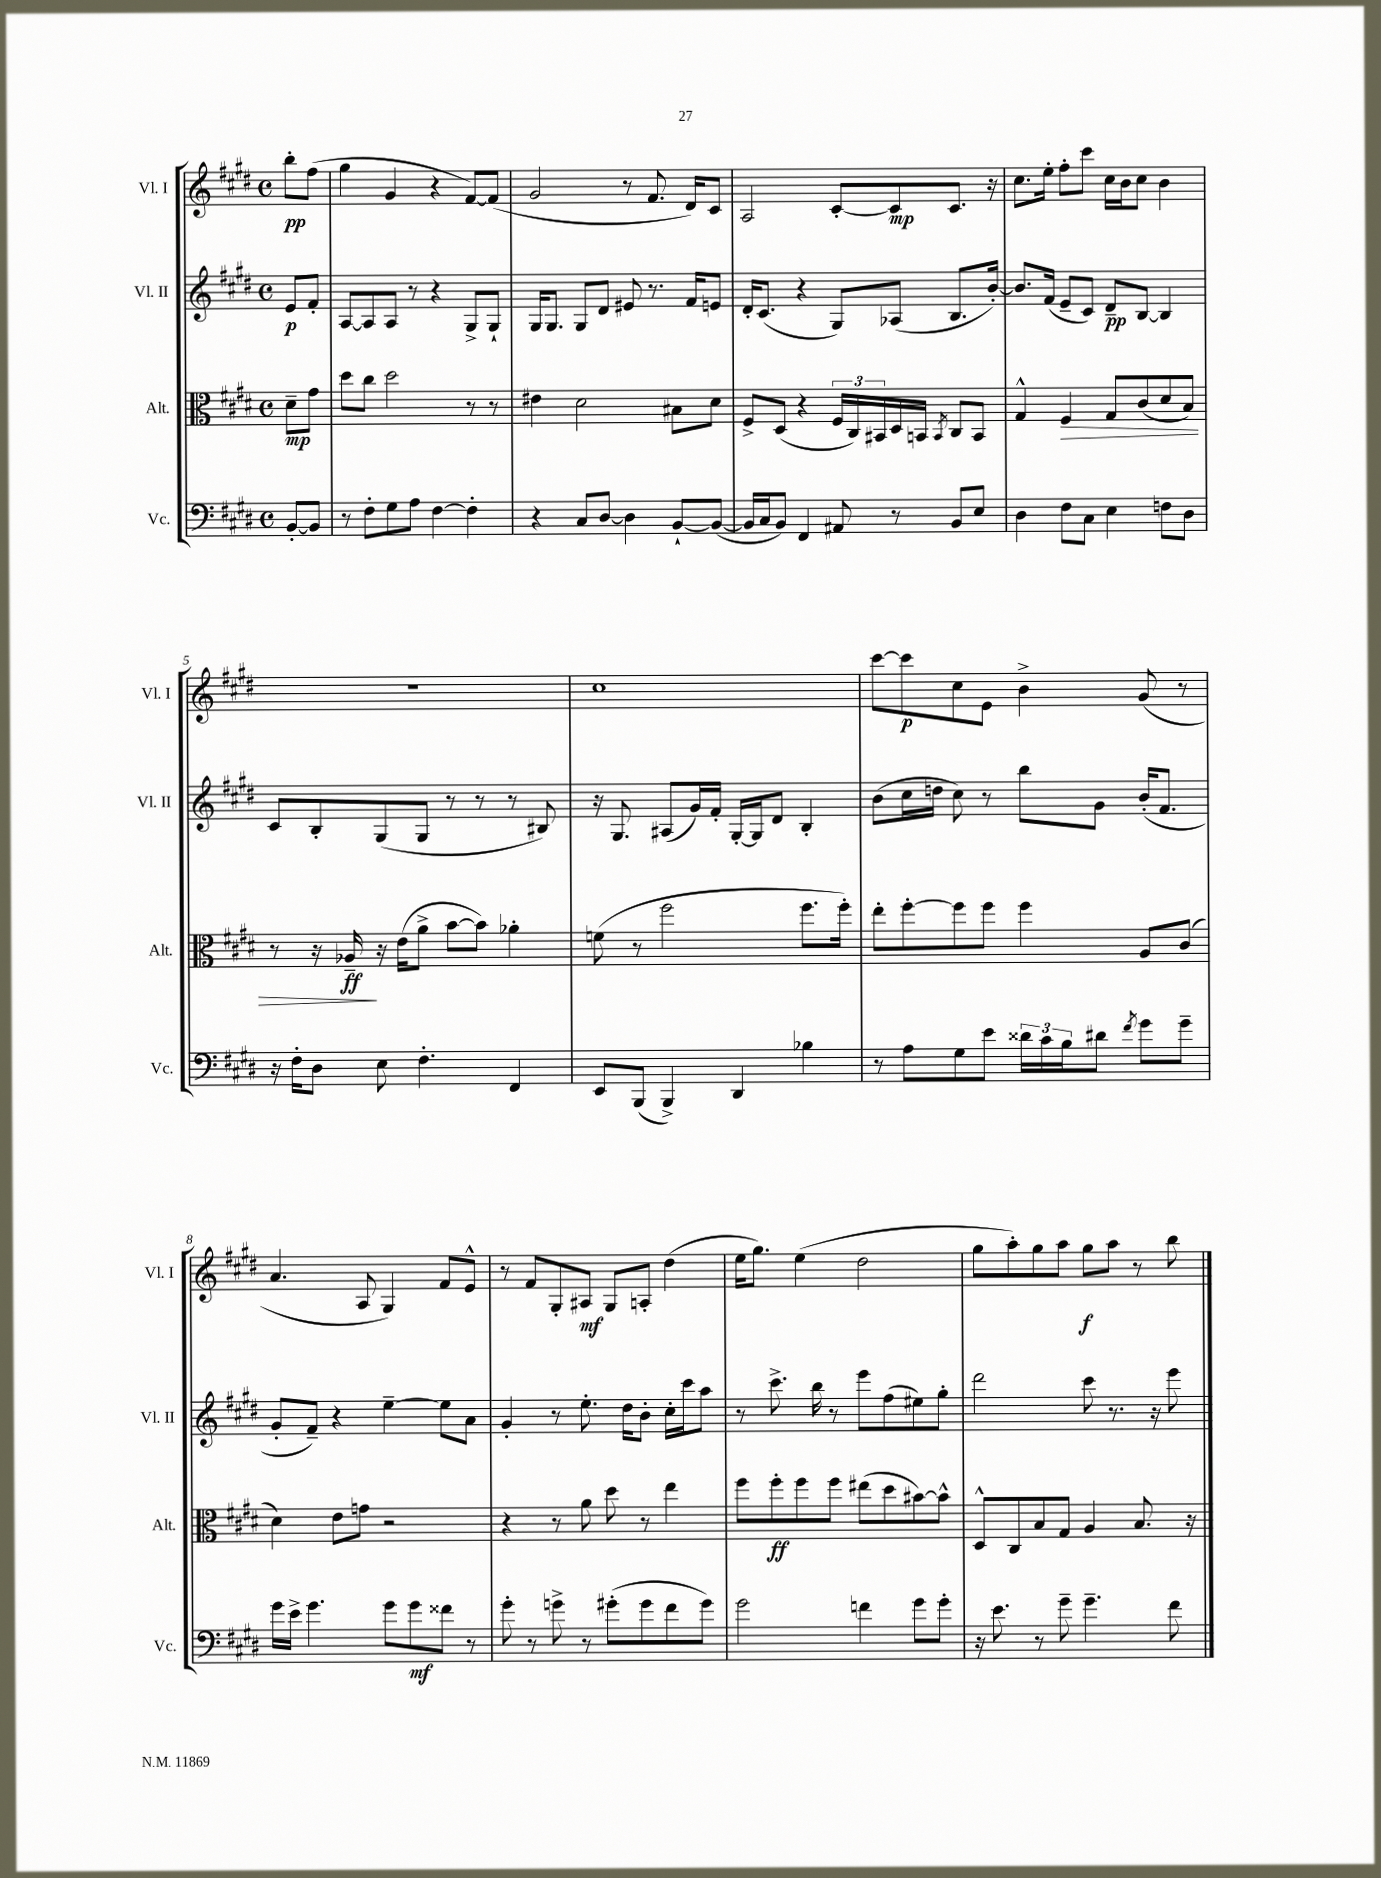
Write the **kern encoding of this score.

**kern	**kern	**kern	**kern
*staff4	*staff3	*staff2	*staff1
*clefF4	*clefC3	*clefG2	*clefG2
*k[f#c#g#d#]	*k[f#c#g#d#]	*k[f#c#g#d#]	*k[f#c#g#d#]
*M4/4	*M4/4	*M4/4	*M4/4
*met(c)	*met(c)	*met(c)	*met(c)
[8BB'	8d#~	8e	8bb'
8BB]	8g#	8f#'	(8ff#
=	=	=	=
8r	8dd#	[8A	4gg#
8F#'	8cc#	8A]	.
8G#	2dd#	8A	4g#
8A	.	8r	.
[4F#	.	4r	4r
4F#']	8r	8G#^	[8f#)
.	8r	8G#`	(8f#]
=	=	=	=
4r	4e#	16G#	2g#
.	.	8.G#	.
8C#	2d#	8G#	.
[8D#	.	8d#	.
4D#]	.	8e#	8r
.	.	8.r	8.f#
[8BB`	8B#	.	.
.	.	16f#	16d#)
(8BB_	8d#	8e	8c#
=	=	=	=
16BB]	8F#^	16d#'	2A
16C#	.	(8.c#	.
8BB)	(8D#	.	.
4FF#	4r	4r	.
8AA#	24F#	8G#)	[8c#'
.	24C#)	.	.
.	24BB#	.	.
8r	16D#	(8A-	8c#]
.	16BB	.	.
.	8qBB	.	.
8BB	8C#	8.B	8.c#
8E	8BB	.	.
.	.	[16b')	16r
=	=	=	=
4D#	4G#^^	8.b]	8.cc#
.	.	(16f#	16ee'
8F#	4F#	8e~	8ff#'
8C#	.	8c#)	8ccc#
4E	8G#	8d#~	16cc#
.	.	.	16b
.	(8c#	[8B	8cc#
8F	8d#	4B]	4b
8D#	8B)	.	.
=	=	=	=
16r	8r	8c#	1r
16F#'	.	.	.
8D#	16r	8B'	.
.	16A-~	.	.
8E	16r	(8G#	.
.	(16e	.	.
4.F#'	8a^	8G#	.
.	[8b	8r	.
.	8b])	8r	.
4FF#	4a-'	8r	.
.	.	8B#)	.
=	=	=	=
8EE	(8f	16r	1cc#
.	.	8.G#	.
(8BBB	8r	.	.
4BBB^)	2ff#	(8A#	.
.	.	16g#)	.
.	.	16f#'	.
4DD#	.	[16G#'	.
.	.	16G#]	.
.	.	8d#	.
4B-	8.ff#	4B'	.
.	16ff#')	.	.
=	=	=	=
8r	8ee'	(8b	[8ccc#
8A	[8ff#'	16cc#	8ccc#]
.	.	16dd	.
8G#	8ff#]	8cc#)	8cc#
8e	8ff#	8r	8e
24d##	4ff#	8bb	4b^
24c#	.	.	.
24B	.	.	.
8d#	.	8g#	.
8qf#	.	.	.
8g#	8A	(16b'	(8g#
.	.	8.f#	.
8g#~	(8c#	.	8r
=	=	=	=
16g#	4d#)	8g#'	4.a
16e^	.	.	.
4.g#	.	8f#~)	.
.	8e	4r	.
.	8g	.	8A
8g#	2r	[4ee~	4G#)
8g#	.	.	.
8f##	.	8ee]	8f#
8r	.	8a	8e^^
=	=	=	=
8g#'	4r	4g#'	8r
8r	.	.	8f#
8g^	8r	8r	8G#'
8r	8a	8.ee'	8A#
(8g#'	8dd#	.	8G#
.	.	16dd#	.
8g#	8r	8b'	8A'
8f#	4ee	16cc#'	(4dd#
.	.	16ccc#	.
8g#)	.	8aa	.
=	=	=	=
2g#	8ff#	8r	16ee
.	.	.	8.gg#)
.	8ff#'	8.ccc#^	.
.	8ff#	.	(4ee
.	.	16bb	.
.	8ff#	8r	.
4f	(8ee#	8eee	2dd#
.	8dd#	(8ff#	.
8g#	[8b#)	8ee#)	.
8g#'	8b#^^]	8gg#'	.
=	=	=	=
16r	8D#^^	2ddd#	8gg#
8.e	.	.	.
.	8C#	.	8aa')
8r	8B	.	8gg#
8g#~	8G#	.	8aa
4.g#~	4A	8ccc#	8gg#
.	.	8.r	8aa
.	8.B	.	8r
.	.	16r	.
8f#	.	8eee	8bb
.	16r	.	.
==	==	==	==
*-	*-	*-	*-
